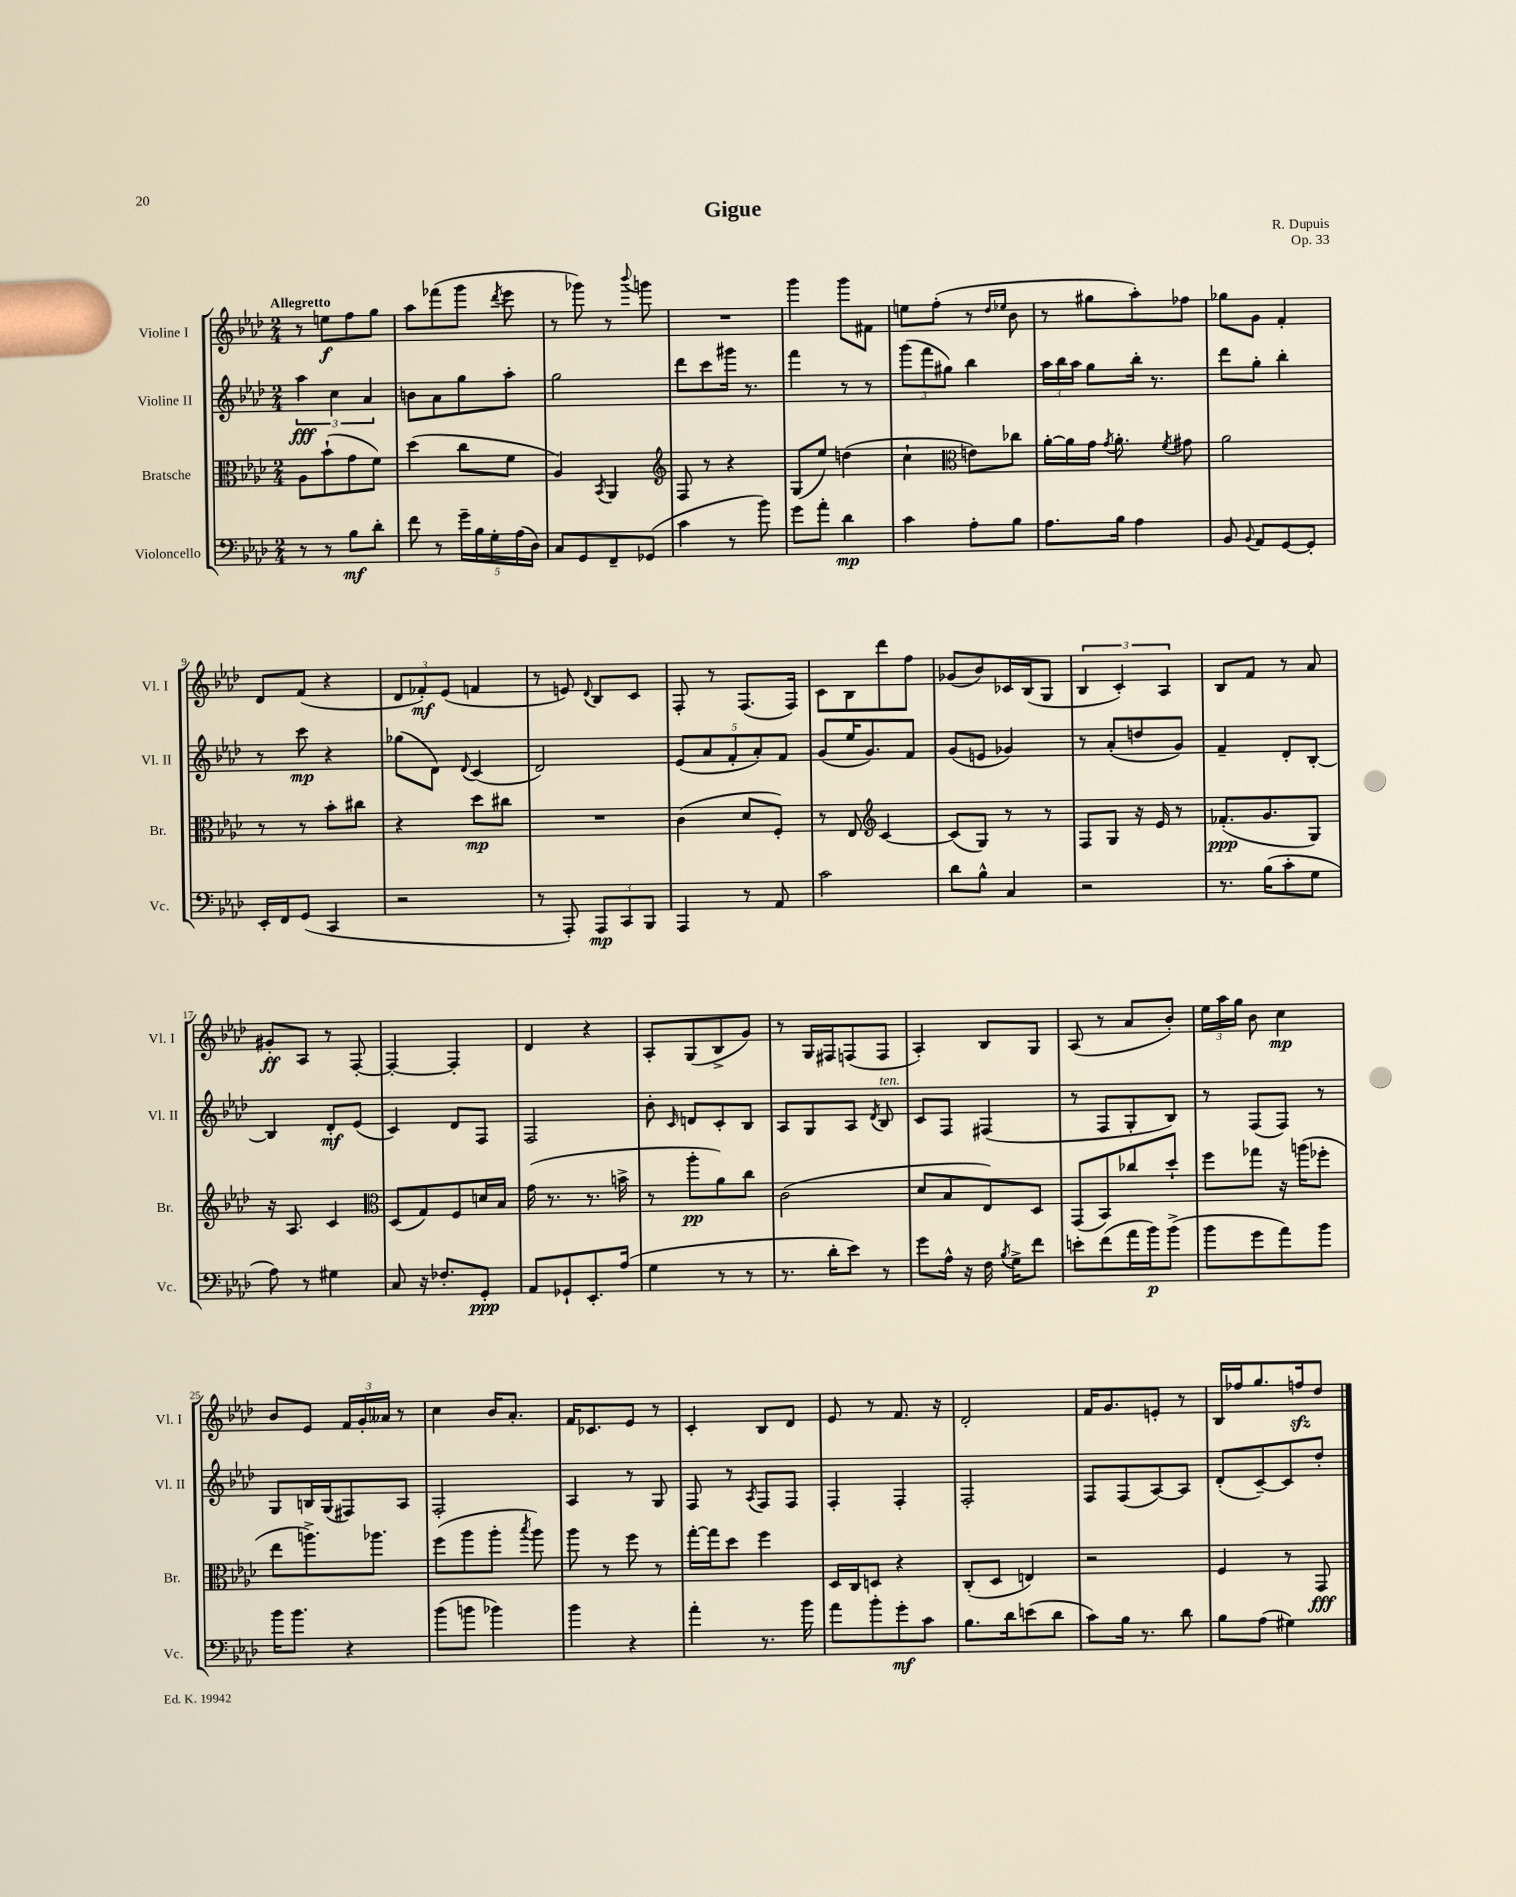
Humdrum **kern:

**kern	**kern	**kern	**kern
*staff4	*staff3	*staff2	*staff1
*clefF4	*clefC3	*clefG2	*clefG2
*k[b-e-a-d-]	*k[b-e-a-d-]	*k[b-e-a-d-]	*k[b-e-a-d-]
*M2/4	*M2/4	*M2/4	*M2/4
8r	8A-\L	6aa-\	8r
8r	(8b-`\	.	8ee\L
.	.	6cc\	.
8B-\L	8g\	.	8ff\
.	.	6a-/	.
8d-'\J	8f\J)	.	8gg\J
=	=	=	=
8f\	(4dd-\	8b\L	8aa-\L
8r	.	8a-\	(8fff-\
20g~\LL	8cc\L	8gg\	8ggg\J
20B-\	.	.	.
20G'\	.	.	.
.	.	.	8qddd-/
.	8f\J	8aa-'\J	8eee-\
(20A-\	.	.	.
20D-\JJ)	.	.	.
=	=	=	=
8C/L	4A-/)	2gg\	8r
8GG/	.	.	8ggg-\)
.	8qBB-/	.	.
8FF~/	4AA-/	.	8r
.	.	.	8qqbbb-/
(8GG-/J	.	.	8ggg\
=	=	=	=
*	*clefG2	*	*
4c\	8F/	8ddd-\L	2r
.	8r	8ccc\	.
8r	4r	16ggg#\Jk	.
.	.	8.r	.
8b-\)	.	.	.
=	=	=	=
8g\L	(8G/L	4fff\	4ggg\
8a-'\J	8ee-/J)	.	.
4d-\	(4dd\	8r	8ggg\L
.	.	8r	8f#\J
=	=	=	=
4c\	4cc`\	(12ggg\L	8ee\L
.	.	12fff\	.
.	.	.	(8ff'\J
.	.	12gg#\J)	.
*	*clefC3	*	*
8A-'\L	8e\L)	4bb-\	8r
.	.	.	16qqdd-/LL
.	.	.	16qqee-/JJ
8B-\J	8cc-\J	.	8b-\
=	=	=	=
8.A-\L	[16a-'\LL	24aa-\LL	8r
.	.	24bb-\	.
.	16a-\]	.	.
.	.	24aa-\JJ	.
.	16g\JJ	8gg\L	8gg#\L
.	8qg/	.	.
16B-\Jk	8.a-'\	.	.
4A-\	.	16bb-'\Jk	8aa-'\)
.	.	8.r	.
.	8qf/	.	.
.	8g#\	.	8ff-\J
=	=	=	=
8BB-/	2a-\	8ddd-\L	8gg-\L
8qqBB-/	.	.	.
8AA-/L	.	8gg'\J	8g\J
[8GG/	.	4bb-'\	4f'/
8GG'/]J	.	.	.
=	=	=	=
16EE-'/LL	8r	8r	8d-/L
16FF/J	.	.	.
(8GG/J	8r	8ccc\	(8f/J
4CC/	8b-'\L	4r	4r
.	8cc#\J	.	.
=	=	=	=
2r	4r	(8gg-\L	12d-/L
.	.	.	12f-'/)
.	.	8d-\J)	.
.	.	.	(12e-/J
.	.	8qqd-/	.
.	8dd-\L	(4c/	4f/
.	8cc#\J	.	.
=	=	=	=
8r	2r	2d-/)	8r
8AAA-'/)	.	.	8e/)
.	.	.	8qqd-/
12AAA-/L	.	.	8B-/L
12CC/	.	.	.
.	.	.	8c/J
12BBB-/J	.	.	.
=	=	=	=
4AAA-/	(4c\	(10e-/L	8F'/
.	.	10a-/	.
.	.	.	8r
.	.	10f'/	.
8r	8d-/L	.	(8.F/L
.	.	10a-'/)	.
8AA-/	8F'/J)	.	.
.	.	10f/J	.
.	.	.	16F/Jk)
=	=	=	=
2c\	8r	(8g/L	8c\L
.	8E-/	16ee-/K	8B-\
.	.	8.g/)	.
*	*clefG2	*	*
.	[4c/	.	8ddd-\
.	.	8f/J	8ff\J
=	=	=	=
8d-\L	(8c/]L	(8g/L	(8g-/L
8B-^^\J	8G/J)	8e/J	8b-/)
4C/	8r	4g-/)	16c-/L
.	.	.	(16B-/J
.	8r	.	8G/J
=	=	=	=
2r	8F/L	8r	6B-/
.	8G/J	(8a-'/L	.
.	.	.	6c'/)
.	16r	8dd/	.
.	16e-/	.	.
.	.	.	6A-/
.	8r	8g/J)	.
=	=	=	=
8.r	(8.f-'/L	4f~/	8B-/L
.	.	.	8f/J
(16B-\LK	8.g/	.	.
8c'\	.	8d-'/L	8r
8G\J	8G/J)	[8B-'/J	8a-/
=	=	=	=
8A-\)	16r	4B-/]	8g#'/L
.	8.A-/	.	.
8r	.	.	8A-/J
4G#\	4c/	8d-'/L	8r
.	.	(8e-/J	[8F'/
=	=	=	=
*	*clefC3	*	*
8C/	(8D-/L	4c/)	4F'/_
16r	8G/)	.	.
8.F-'/L	.	.	.
.	8F/	8d-/L	4F'/]
8GG'/J	16d/L	8F/J	.
.	16B-/JJ	.	.
=	=	=	=
8AA-/L	(16g\	2F/	4d-/
.	8.r	.	.
8GG-`/	.	.	.
8.EE-'/	8.r	.	4r
(16A-/Jk	16b^\	.	.
=	=	=	=
4G\	8r	8b-'\	8A-'/L
.	.	16qqc/	.
.	8aa-'\L	8d/L	(8G/
8r	8a-\)	8c'/	8B-^/
8r	8cc\J	8B-/J	8g/J)
=	=	=	=
8.r	(2c\	8A-/L	8r
.	.	8G/	16G/LL
16d-'\LK	.	.	16F#/J
8e-\J)	.	8A-/J	(8F/
.	.	8qd-/	.
8r	.	8B-/	8F/J
=	=	=	=
8g\L	8d-/L	8c/L	4A-'/)
16A-^^\Jk	8B-/	8F/J	.
16r	.	.	.
16F\	8E-/)	(4F#/	8B-/L
8qB-/	.	.	.
16G^\LK	.	.	.
8f\J	8D-/J	.	8G/J
=	=	=	=
8e'\L	(8GG/L	8r	(8A-/
(8f\	8BB-/)	8F/L	8r
16a-\L	8cc-/	8G'/	8a-/L
16b-\J)	.	.	.
(8b-^\J	8dd-`/J	8B-/J)	8b-'/J)
=	=	=	=
8b-\L	8ff\L	8r	24ee-\LL
.	.	.	24aa-\
.	.	.	24gg\JJ
8g\	8gg-\J	(8F/L	8b-\
8a-\)	16r	8F/J)	4cc\
.	(16aa\LK	.	.
8b-\J	8ff-'\J	8r	.
=	=	=	=
16b-\LK	8ee-\L	8G/L	8b-/L
8.b-\J	.	.	.
.	8.aa^\)	16B/L	8e-/J
.	.	(16G/J	.
4r	.	8F#/)	24f/LL
.	.	.	24g'/
.	8.aa-\J	.	.
.	.	.	24a--/JJ
.	.	8A-/J	8r
=	=	=	=
(8b-\L	(8ff\L	2F'/	4cc\
8b\J	8aa-\	.	.
4b-\)	8aa-'\J	.	16b-/LK
.	.	.	8.a-'/J
.	8qbb-/	.	.
.	8aa-\)	.	.
=	=	=	=
4b-\	8aa-\	4A-/	16f/LK
.	.	.	8.c-/
.	8r	.	.
4r	8ff\	8r	8e-/J
.	8r	8G/	8r
=	=	=	=
4a-'\	[16gg'\LL	8F/	4c'/
.	16gg\]J	.	.
.	8dd-\J	8r	.
.	.	8qA-/	.
8.r	4ff\	8F/L	8B-/L
.	.	8F/J	8d-/J
16b-\	.	.	.
=	=	=	=
8a-\L	16D-/LL	4F'/	8e-/
.	16C/J	.	.
8b-'\	8D/J	.	8r
8g'\	4r	4F'/	8.f/
8c\J	.	.	.
.	.	.	16r
=	=	=	=
8.B-\L	(8C'/L	2F'/	2d-'/
.	8D-/J	.	.
16d-\k	.	.	.
(8e\	4E/)	.	.
8d-\J	.	.	.
=	=	=	=
8c\L)	2r	8F/L	16f/LK
.	.	.	8.g/
16B-\Jk	.	(8F/	.
8.r	.	.	.
.	.	[8A-/)	8e'/J
8d-\	.	8A-/]J	8r
=	=	=	=
8B-\L	4F/	(8d-'/L	16B-/LL
.	.	.	16ff-/J
(8A-\J	.	[8c~/)	8.gg/
4G#\)	8r	8c/]	.
.	.	.	16ff/k
.	8GG/	8dd-'/J	8dd-/J
==	==	==	==
*-	*-	*-	*-
